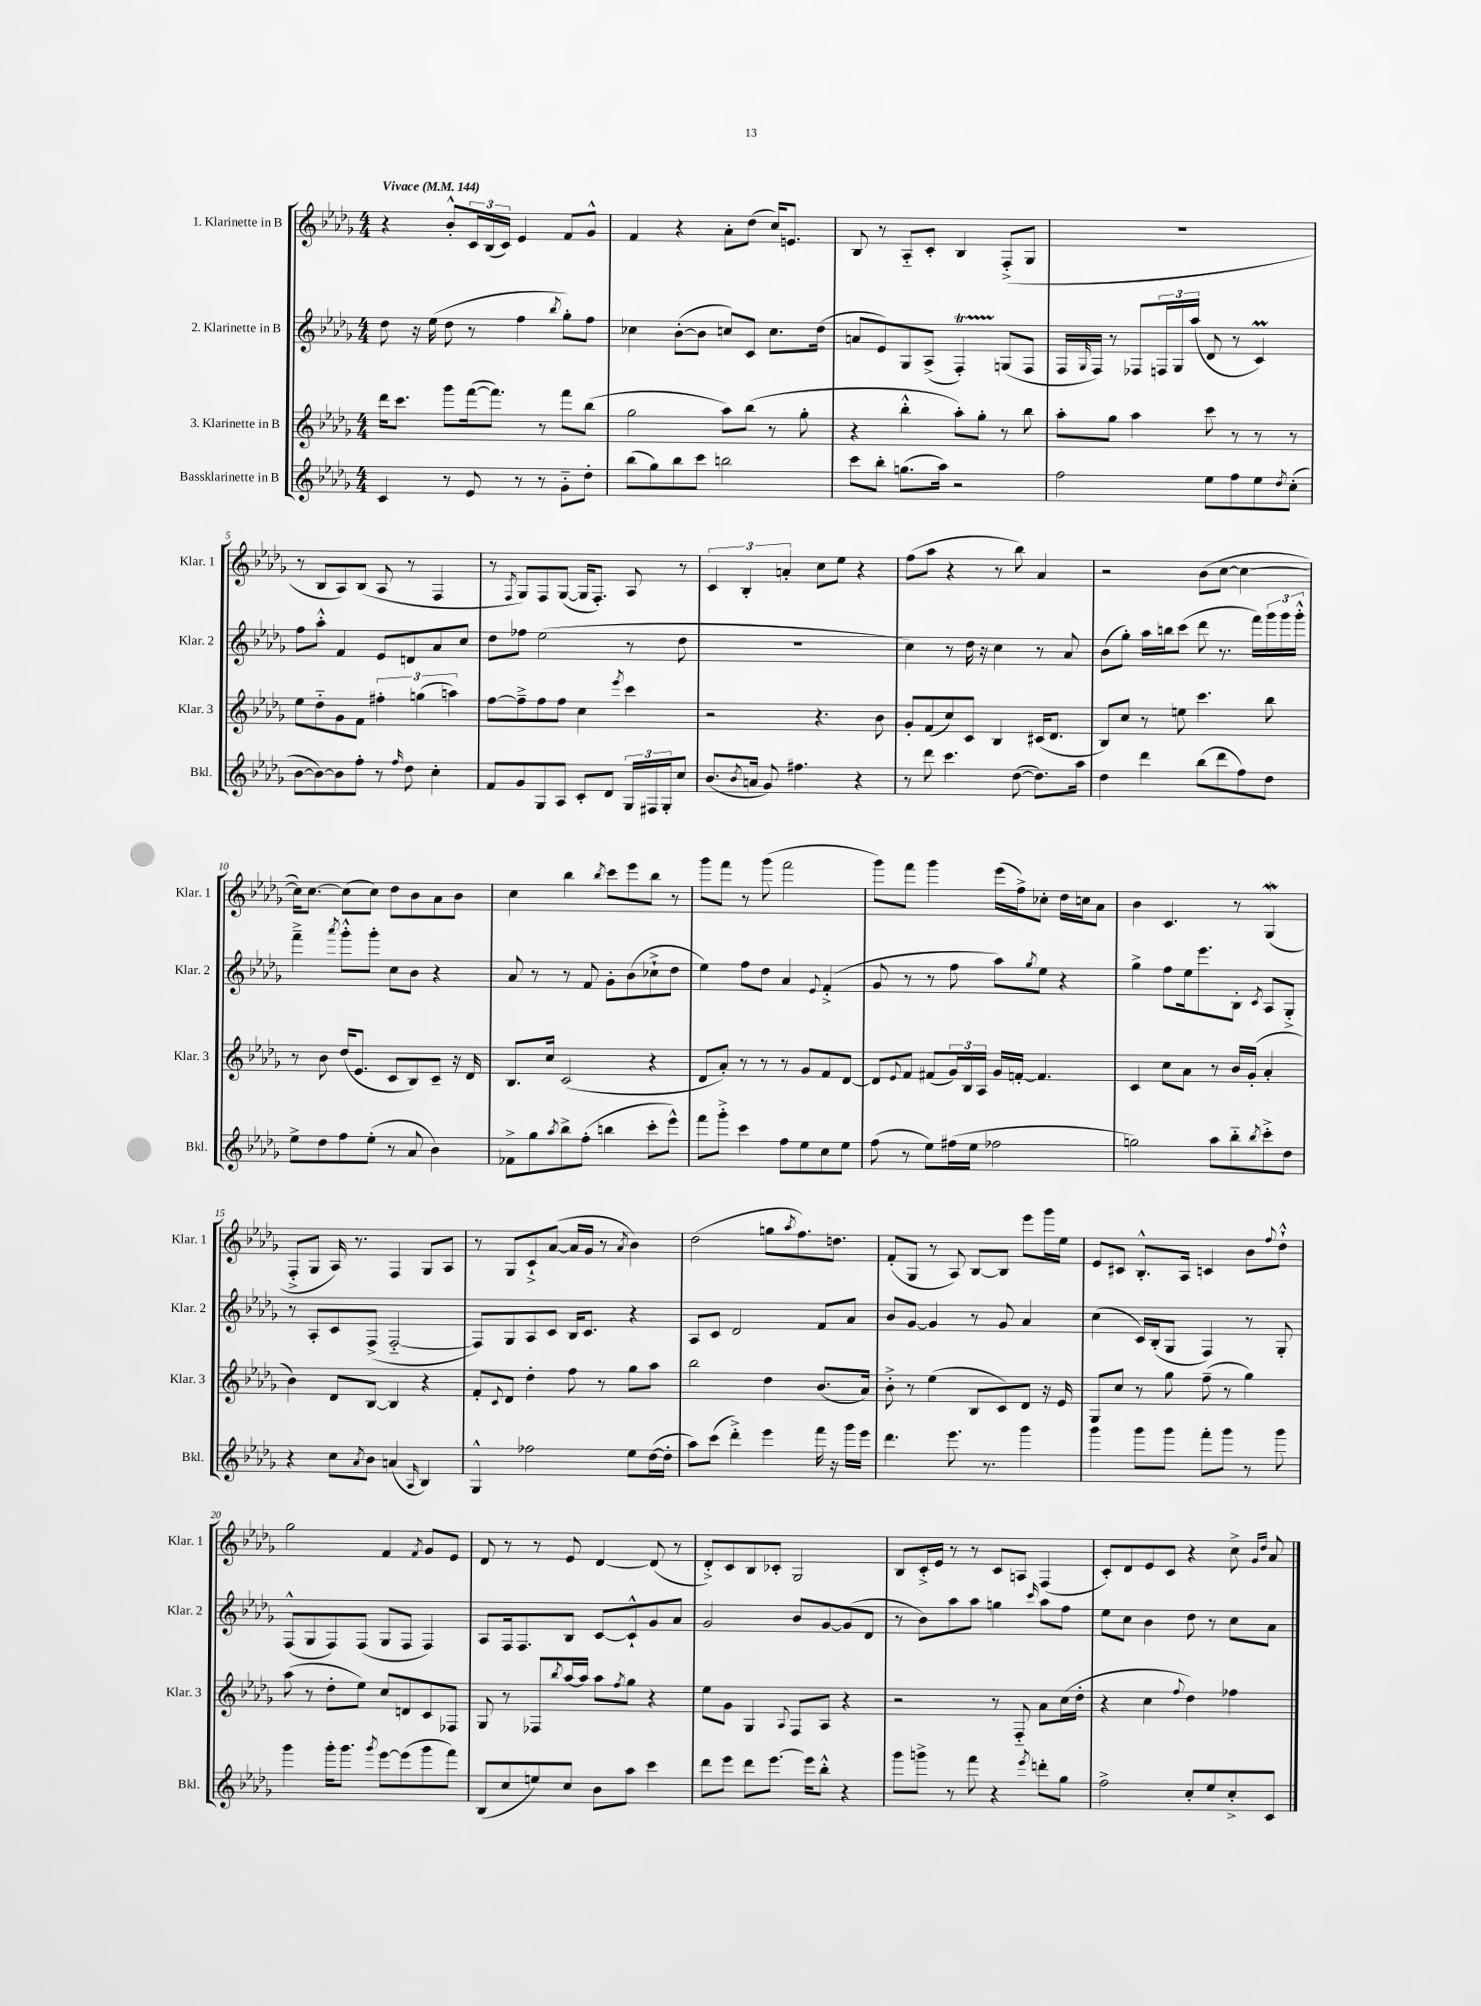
<<
\new StaffGroup <<
\new Staff = "s0" \with { instrumentName = "1. Klarinette in B" shortInstrumentName = "Klar. 1" } {
    \clef treble \key des \major \numericTimeSignature \time 4/4 \tempo "Vivace" 4 = 144
    r4 bes'8-.-^ \tuplet 3/2 { c'16 bes16( c'16) } ees'4 f'8 ges'8-^ |
    f'4 r4 aes'8-. des''8( c''16) e'8. |
    bes8 r8 aes8-_ c'8-. bes4 f8-.->( ges8 |
    R1 |
    r8 bes8 aes8) bes8( aes8 r8 f4 |
    r8 \acciaccatura { f8 } ges8) f8 ges8~( ges16 f8.-.) aes8 r8 |
    \tuplet 3/2 { c'4 bes4-. a'4-. } c''8 ees''8 r4 |
    f''8( aes''8 r4 r8 bes''8) aes'4 |
    r2 bes'8( c''8~ c''4~ |
    c''16) c''8.~ c''8( c''8) des''8 bes'8 aes'8 bes'8 |
    c''4 bes''4 \acciaccatura { bes''8 } c'''8 ees'''8 bes''8 r8 |
    ges'''8 f'''8 r8 ges'''8( f'''2 |
    ges'''8) f'''8 ges'''4 ees'''16( f''16->) ces''8-. des''16 c''16 aes'8 |
    bes'4 c'4. r8 ges4\mordent( |
    f8-.-> ges8 aes16) r8. f4 ges8 aes8 |
    r8 ges8 c'8-!-> aes'8~( aes'16 ges'16 r8 \acciaccatura { aes'8 } bes'4) |
    des''2( g''8 \acciaccatura { aes''8 } f''8.) d''8. |
    f'8-.( ges8 r8 aes8) bes8~ bes8 ees'''8 ges'''16 ees''16 |
    ees'8 cis'8 bes8.-.-^ aes16 c'4 bes'8 \appoggiatura { f''8 } des''8-!-^ |
    ges''2 f'4 \acciaccatura { f'8 } ges'8 ees'8 |
    des'8 r8 r8 ees'8 des'4~ des'8( r8 |
    des'8-.->) c'8 bes8 ces'8-. ges2 |
    bes8 c'16-.-> ees'16 r8 r8 c'8 a8 f4( |
    c'8-.) des'8 ees'8 c'8 r4 c''8-> \grace { ges'16 des''16 } aes'8 \bar "|." |
}
\new Staff = "s1" \with { instrumentName = "2. Klarinette in B" shortInstrumentName = "Klar. 2" } {
    \clef treble \key des \major \numericTimeSignature \time 4/4
    des''8 r16 ees''16( des''8 r8 f''4 \acciaccatura { bes''8 } ges''8-.) f''8 |
    ces''4 bes'8~-.( bes'8 c''8) c'8 c''8. des''16( |
    a'8 ees'8) ges8 aes8->( f4-.\startTrillSpan) g8\stopTrillSpan( f8 |
    f16 \grace { ges16 } f16) r8 fes8 \tuplet 3/2 { f16 ges16 aes''16( } des'8 r8 c'4\prall) |
    f''8 aes''8-.-^ f'4 ees'8 d'8 aes'8 c''8 |
    des''8 fes''8 ees''2( r8 des''8 |
    R1 |
    c''4) r8 des''16 r16 c''4 r8 aes'8 |
    bes'8( ges''8-.) aes''16 b''16 c'''8( des'''8 r8. f'''16) \tuplet 3/2 { ges'''16 ges'''16 ges'''16-.-^ } |
    f'''4---> \acciaccatura { aes'''8 } ges'''8-.-^ ges'''8-. c''8 bes'8 r4 |
    aes'8 r8 r8 f'8 ges'8-. bes'8( ces''8-!-> des''8 |
    ees''4) f''8 des''8 aes'4 \appoggiatura { ees'8 } f'4-.->( |
    ges'8 r8 r8 f''8 aes''8) \acciaccatura { ges''8 } ees''8 r4 |
    ges''4-> f''8 ees''16 ees'''8. bes8-. \acciaccatura { c'8 } aes8 ges8-.-> |
    r8 aes8-. c'8 f8->( f2~-_ |
    f8) ges8 aes8 c'8 bes16 c'8. r4 |
    aes8 c'8 des'2 f'8 aes'8 |
    bes'8 ges'8~ ges'4 r8 ges'8 aes'4 |
    c''4( c'16) bes16-.( ges8 f4) r8 ges8-. |
    f8-^( ges8 f8) f8( ges8 f8 f4) |
    aes8 f16 f8. bes8 c'8~ c'8-!-^ ges'8 aes'8 |
    ges'2 bes'8 ges'8~ ges'8( des'8 |
    r8 bes'8) aes''8 aes''8 g''4 \grace { c'''16 } aes''8 f''8 |
    ees''8 c''8 bes'4 des''8 r8 c''8 aes'8 \bar "|." |
}
\new Staff = "s2" \with { instrumentName = "3. Klarinette in B" shortInstrumentName = "Klar. 3" } {
    \clef treble \key des \major \numericTimeSignature \time 4/4
    des'''16 c'''8. ges'''8 f'''16~( f'''8.) r8 f'''8 bes''8( |
    ges''2 aes''8) bes''8( r8 ges''8-. |
    r4 bes''4-.-^ aes''8-.) ges''8-. r8 bes''8 |
    aes''8-. ges''8 aes''4 c'''8 r8 r8 r8 |
    ees''8 des''8-_ ges'8 f'8 \tuplet 3/2 { fis''4-. g''4( a''4) } |
    f''8~ f''8---> f''8 f''8 c''4 \acciaccatura { ees'''8 } c'''4 |
    r2 r4. bes'8 |
    ges'8-. f'8( c''8) c'8 bes4 cis'16( des'8. |
    bes8) c''8 r8 e''8 c'''4. bes''8 |
    r8 bes'8 des''16( ees'8. c'8 bes8) c'8-- r16 des'16 |
    bes8. c''16 c'2( r4 |
    des'8 aes'8-.) r8 r8 r8 ges'8 f'8 des'8~ |
    des'8 \appoggiatura { ees'8 } f'8 fis'8( \tuplet 3/2 { ges'16) bes16 aes16 } ges'16 f'16~-. f'4. |
    c'4 c''8 aes'8 r8 bes'16 ges'16-.( aes'4-. |
    bes'4) des'8 bes8~ bes4 r4 |
    f'8-. \appoggiatura { c'8 } des'8 des''4-. f''8 r8 ges''8 aes''8 |
    bes''2 des''4 bes'8.( aes'16) |
    bes'8-.-> r8 ees''4( bes8 c'8) des'8 r16 ees'16 |
    ges8 c''8 r8 ges''8 f''8--( r8 ges''4) |
    aes''8( r8 des''8-. ees''8) c''8 d'8 c'8 fes8 |
    ges8 r8 fes8 \acciaccatura { bes''8 } aes''16~ aes''16 aes''8 \acciaccatura { f''8 } ges''8 r4 |
    ees''8 ges'8 ges4 \appoggiatura { aes8 } f8 aes8 r4 |
    r2 r8 f8-_ aes'8 c''16( des''16-. |
    r4 c''4 \appoggiatura { f''8 } des''4) fes''4 \bar "|." |
}
\new Staff = "s3" \with { instrumentName = "Bassklarinette in B" shortInstrumentName = "Bkl." } {
    \clef treble \key des \major \numericTimeSignature \time 4/4
    c'4 r8 ees'8 r8 r8 ges'8-_ des''8-. |
    bes''8( ges''8) bes''8 c'''8 b''2 |
    c'''8 bes''8-. g''8.( aes''16) r2 |
    f''2 ees''8 f''8 ees''8 \acciaccatura { des''8 } c''8-.( |
    bes'8~ bes'8~) bes'8 f''8-. r8 \grace { f''16 } des''8 c''4-. |
    f'8 ges'8 ges8 aes8 c'8-. des'8 \tuplet 3/2 { ges16 fis16 ges16-. } c''8 |
    bes'8.( \acciaccatura { bes'8 } a'16 ges'8) fis''4. r4 |
    r8 des'''8 c'''4. des''8~( des''8.) aes''16 |
    des''4 des'''4 bes''8( des'''8 f''8) des''8 |
    ees''8-> des''8 f''8 ees''8-.( r8 aes'8 bes'4) |
    fes'8-> ges''8 \acciaccatura { aes''8 } bes''8-> f''8-.( b''4 c'''8-. ees'''8-^) |
    f'''8 ges'''8-.-> c'''4 f''8 ees''8 c''8 ees''8 |
    f''8( r8 ees''8) fis''16( ees''16 fes''2 |
    g''2) aes''8 bes''8-_ \acciaccatura { bes''8 } c'''8-.-> des''8 |
    r4 c''8 \acciaccatura { aes'8 } bes'8 a'4( \grace { aes16 } bes4) |
    ges4-^ fes''2 ees''8 des''16~( des''16-. |
    aes''8) c'''8( des'''4-.->) ees'''4 f'''16 r16 ges'''16 ees'''16 |
    des'''4. ees'''8. r8. ges'''4 |
    ges'''4 ges'''8 ges'''8 f'''8-. ges'''8 r8 ges'''8 |
    ges'''4 ges'''16-. ges'''8. \acciaccatura { ges'''8 } ees'''8~ ees'''8( ges'''8 f'''8) |
    bes8( c''8 e''8) c''8 bes'8 aes''8 c'''4 |
    des'''8 ees'''8 des'''8 ees'''8.~ ees'''16 bes''8-.-^ r4 |
    ges'''8 g'''8-> r8 f'''8 r4 \acciaccatura { ees'''8 } d'''8-. ges''8 |
    f''2-> c''8-. ees''8 c''8-.-> c'8 \bar "|." |
}
>>
>>
